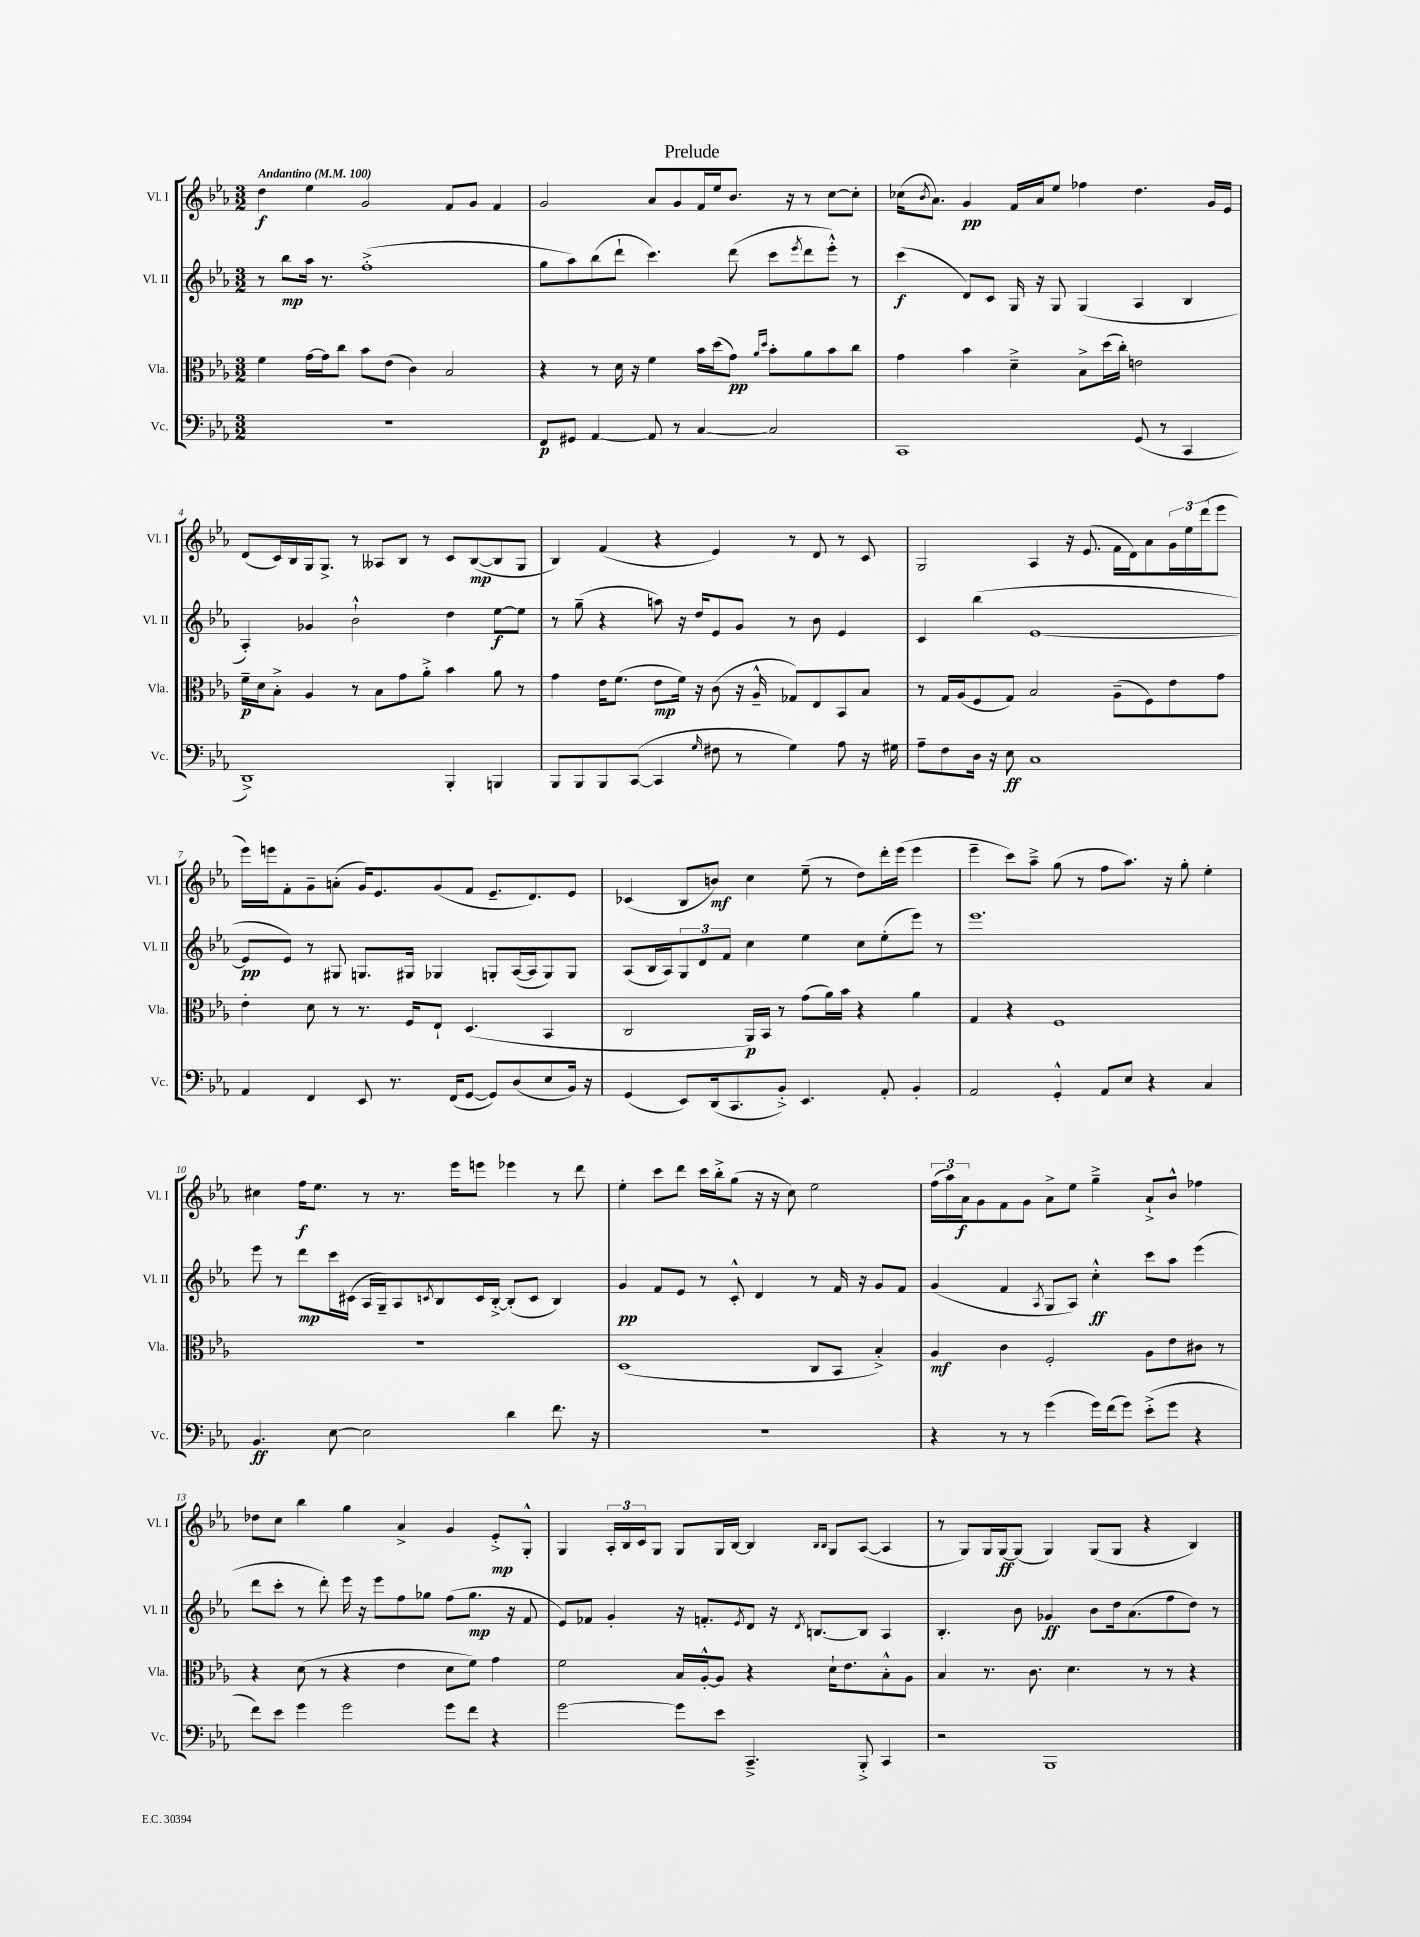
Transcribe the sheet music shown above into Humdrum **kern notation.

**kern	**kern	**kern	**kern
*staff4	*staff3	*staff2	*staff1
*clefF4	*clefC3	*clefG2	*clefG2
*k[b-e-a-]	*k[b-e-a-]	*k[b-e-a-]	*k[b-e-a-]
*M3/2	*M3/2	*M3/2	*M3/2
*MM100	*MM100	*MM100	*MM100
1.r	4f	8r	4dd
.	.	8bb-	.
.	[16g	16aa-	4ee-
.	16g]	8.r	.
.	8cc	.	.
.	8b-	(1ff'^	2g
.	(8e-	.	.
.	4c)	.	.
.	2B-	.	8f
.	.	.	8g
.	.	.	4f
=	=	=	=
8FF	4r	8gg	2g
8GG#	.	8aa-)	.
[4AA-	8r	(8bb-	.
.	16d	8ddd`	.
.	16r	.	.
8AA-]	4f	4.ccc)	8a-
8r	.	.	8g
[4C	16b-	.	16f
.	(16dd	.	16ee-
.	8g)	(8ddd	8.b-
.	16qqa-	.	.
.	16qqdd	.	.
2C]	8b-'	8ccc	.
.	.	.	16r
.	.	8qeee-	.
.	8a-	8ddd	8r
.	8b-	8eee-'^^)	[8cc
.	8cc	8r	8cc']
=	=	=	=
1CC	4g	(4ccc	(16cc-
.	.	.	8qb-
.	.	.	8.a-)
.	4b-	8d)	4g
.	.	8c	.
.	4d~^	16G	16f
.	.	16r	16a-
.	.	8G	8ee-
.	8B-^	(4G	4ff-
.	(16dd	.	.
.	16cc')	.	.
(8GG	2e	4A-	4.dd
8r	.	.	.
4CC	.	4B-	.
.	.	.	16g
.	.	.	16e-
=	=	=	=
1DD^)	16f~	4A-')	(8d
.	16d	.	.
.	8B-'^	.	16c)
.	.	.	16B-
.	4A-	4g-	16G
.	.	.	8.G^
.	8r	2b-`^^	8r
.	8B-	.	8A--
.	8g	.	8B-
.	8a-'^	.	8r
4BBB-'	4b-	4dd	8c
.	.	.	([8B-
4BBB	8a-	[8ee-	8B-]
.	8r	8ee-]	8G
=	=	=	=
8BBB-	4g	8r	4B-)
8BBB-	.	(8gg~	.
8BBB-	16e-	4r	(4f
.	(8.f	.	.
([8CC	.	.	.
4CC]	8e-	8aa)	4r
.	16f)	16r	.
.	16r	16dd	.
16qqG	.	.	.
8F#	(8c	8e-	4e-)
8r	16r	8g	.
.	16A-~^^	.	.
4G)	8G-)	8r	8r
.	8E-	8b-	8d
8A-	8BB-	4e-	8r
16r	8B-	.	8c
16G#	.	.	.
=	=	=	=
8A-~	8r	4c	2G
8F	16G	.	.
.	(16A-	.	.
16D	8F	(4bb-	.
16r	.	.	.
8E-	8G)	.	.
1C	2B-	[1e-	4A-
.	.	.	16r
.	.	.	(8.e-
.	(8A-~	.	16f
.	.	.	16d)
.	8F)	.	8a-
.	8e-	.	24g
.	.	.	24ee-
.	.	.	(24ddd
.	8g	.	8eee-
=	=	=	=
4AA-	4e-'	8e-]	16eee-)
.	.	.	16eee
.	.	8e-)	8f'
4FF	8d	8r	8g~
.	8r	8G#	(8a'
8EE-	8.r	8.G	16g)
.	.	.	8.e-
8.r	.	.	.
.	16F	16G#	.
.	8E-`	4G-	(8g
(16FF	.	.	.
[8GG	(4.D	.	8f
8GG])	.	8G'	8.e-~
(8D	.	([16A-	.
.	.	16A-]	8.d)
8E-	4BB-	8G)	.
16BB-)	.	8G	8e-
16r	.	.	.
=	=	=	=
(4GG	2C	(8A-	(4c-
.	.	16B-	.
.	.	16A-)	.
8EE-)	.	12G	8B-
.	.	12d	.
(16DD	.	.	8b)
.	.	12f	.
8.CC	.	.	.
.	16AA-)	4cc	4cc
.	16BB-	.	.
8BB-'^)	8r	.	.
4.EE-	(8g	4ee-	(8ee-~
.	16a-)	.	8r
.	16b-	.	.
.	4r	8cc	8dd)
8AA-'	.	(8ee-'	16ddd'
.	.	.	(16eee-
4BB-'	4a-	8eee-)	4eee-
.	.	8r	.
=	=	=	=
2AA-	4G	1.eee-	4eee-~
.	4r	.	8ccc)
.	.	.	8aa-~^
4GG'^^	1F	.	(8gg
.	.	.	8r
8AA-	.	.	8ff
8E-	.	.	8.aa-)
4r	.	.	.
.	.	.	16r
.	.	.	8gg'
4C	.	.	4ee-'
=	=	=	=
4.BB-	1.r	8eee-	4cc#
.	.	8r	.
.	.	8ddd	16ff
.	.	.	8.ee-
[8E-	.	16ccc	.
.	.	(16c#	.
2E-]	.	16A-	8r
.	.	16G~)	.
.	.	8A-	8.r
.	.	8qc	.
.	.	8B-	.
.	.	.	16eee-
.	.	16c	8eee
.	.	[16B-'^	.
4d	.	(8B-']	4eee-
.	.	8c	.
8.f	.	4B-)	8r
.	.	.	8ddd
16r	.	.	.
=	=	=	=
1.r	(1D	4g	4ee-'
.	.	8f	8ccc
.	.	8e-	8ddd
.	.	8r	16ccc
.	.	.	16bb-'^
.	.	8c'^^	(8gg
.	.	4d	16r
.	.	.	16r
.	.	.	8cc)
.	8C	8r	2ee-
.	8BB-	16f	.
.	.	16r	.
.	4B-'^)	8g	.
.	.	8f	.
=	=	=	=
4r	4A-	(4g	(24ff
.	.	.	24aa-)
.	.	.	24a-
.	.	.	8g
8r	4c	4f	8f
8r	.	.	8g
.	.	8qA-	.
(4g	2F'	8G	8a-^
.	.	8A-)	8ee-
16g)	.	4cc'^^	4gg~^
(16f	.	.	.
8g)	.	.	.
(8e-'^	8A-	8ccc	8a-`^
8g	8e-	8aa-	8b-^^
4r	8c#	(4eee-	4ff-
.	8r	.	.
=	=	=	=
8f)	4r	8ddd	8dd-
8e-	.	8ccc'	8cc
4g	(8d	8r	4bb-
.	8r	8ddd')	.
2g	4r	16eee-	4gg
.	.	16r	.
.	.	8eee-	.
.	4e-	8ff	4a-^
.	.	8gg-	.
8g	8d	(8ff	4g
8f	8f)	8.gg-	.
4r	4g	.	8e-'^
.	.	16r	.
.	.	8f	8G'^^
=	=	=	=
[2g	2f	8e-)	4G
.	.	8f-	.
.	.	4g'	24A-'
.	.	.	24B-
.	.	.	24c
.	.	.	8G
8g]	16B-	16r	8G
.	[16A-'^^	8.f'	.
8e-	8A-]	.	16G
.	.	.	[16B-
.	.	8qe-	.
4.CC~^	4r	8d	4B-]
.	.	16r	.
.	.	8qd	.
.	.	[8.B	.
.	.	.	16qqB-
.	.	.	16qqB-
.	16d`	.	8G
.	8.e-	.	.
8BBB-'^	.	8B]	([8A-
4CC	8B-'^^	4A-	4A-]
.	8A-	.	.
=	=	=	=
2r	4B-	4.B-'	8r
.	.	.	8G)
.	8.r	.	16G
.	.	.	[16G
.	.	8b-	(8G]
.	8.c	.	.
1BBB-	.	4g-	4G)
.	4.d	.	.
.	.	8b-	(8G
.	.	16dd	8G
.	.	(8.a-	.
.	8r	.	4r
.	8r	8ff	.
.	4r	8dd)	4B-)
.	.	8r	.
==	==	==	==
*-	*-	*-	*-
